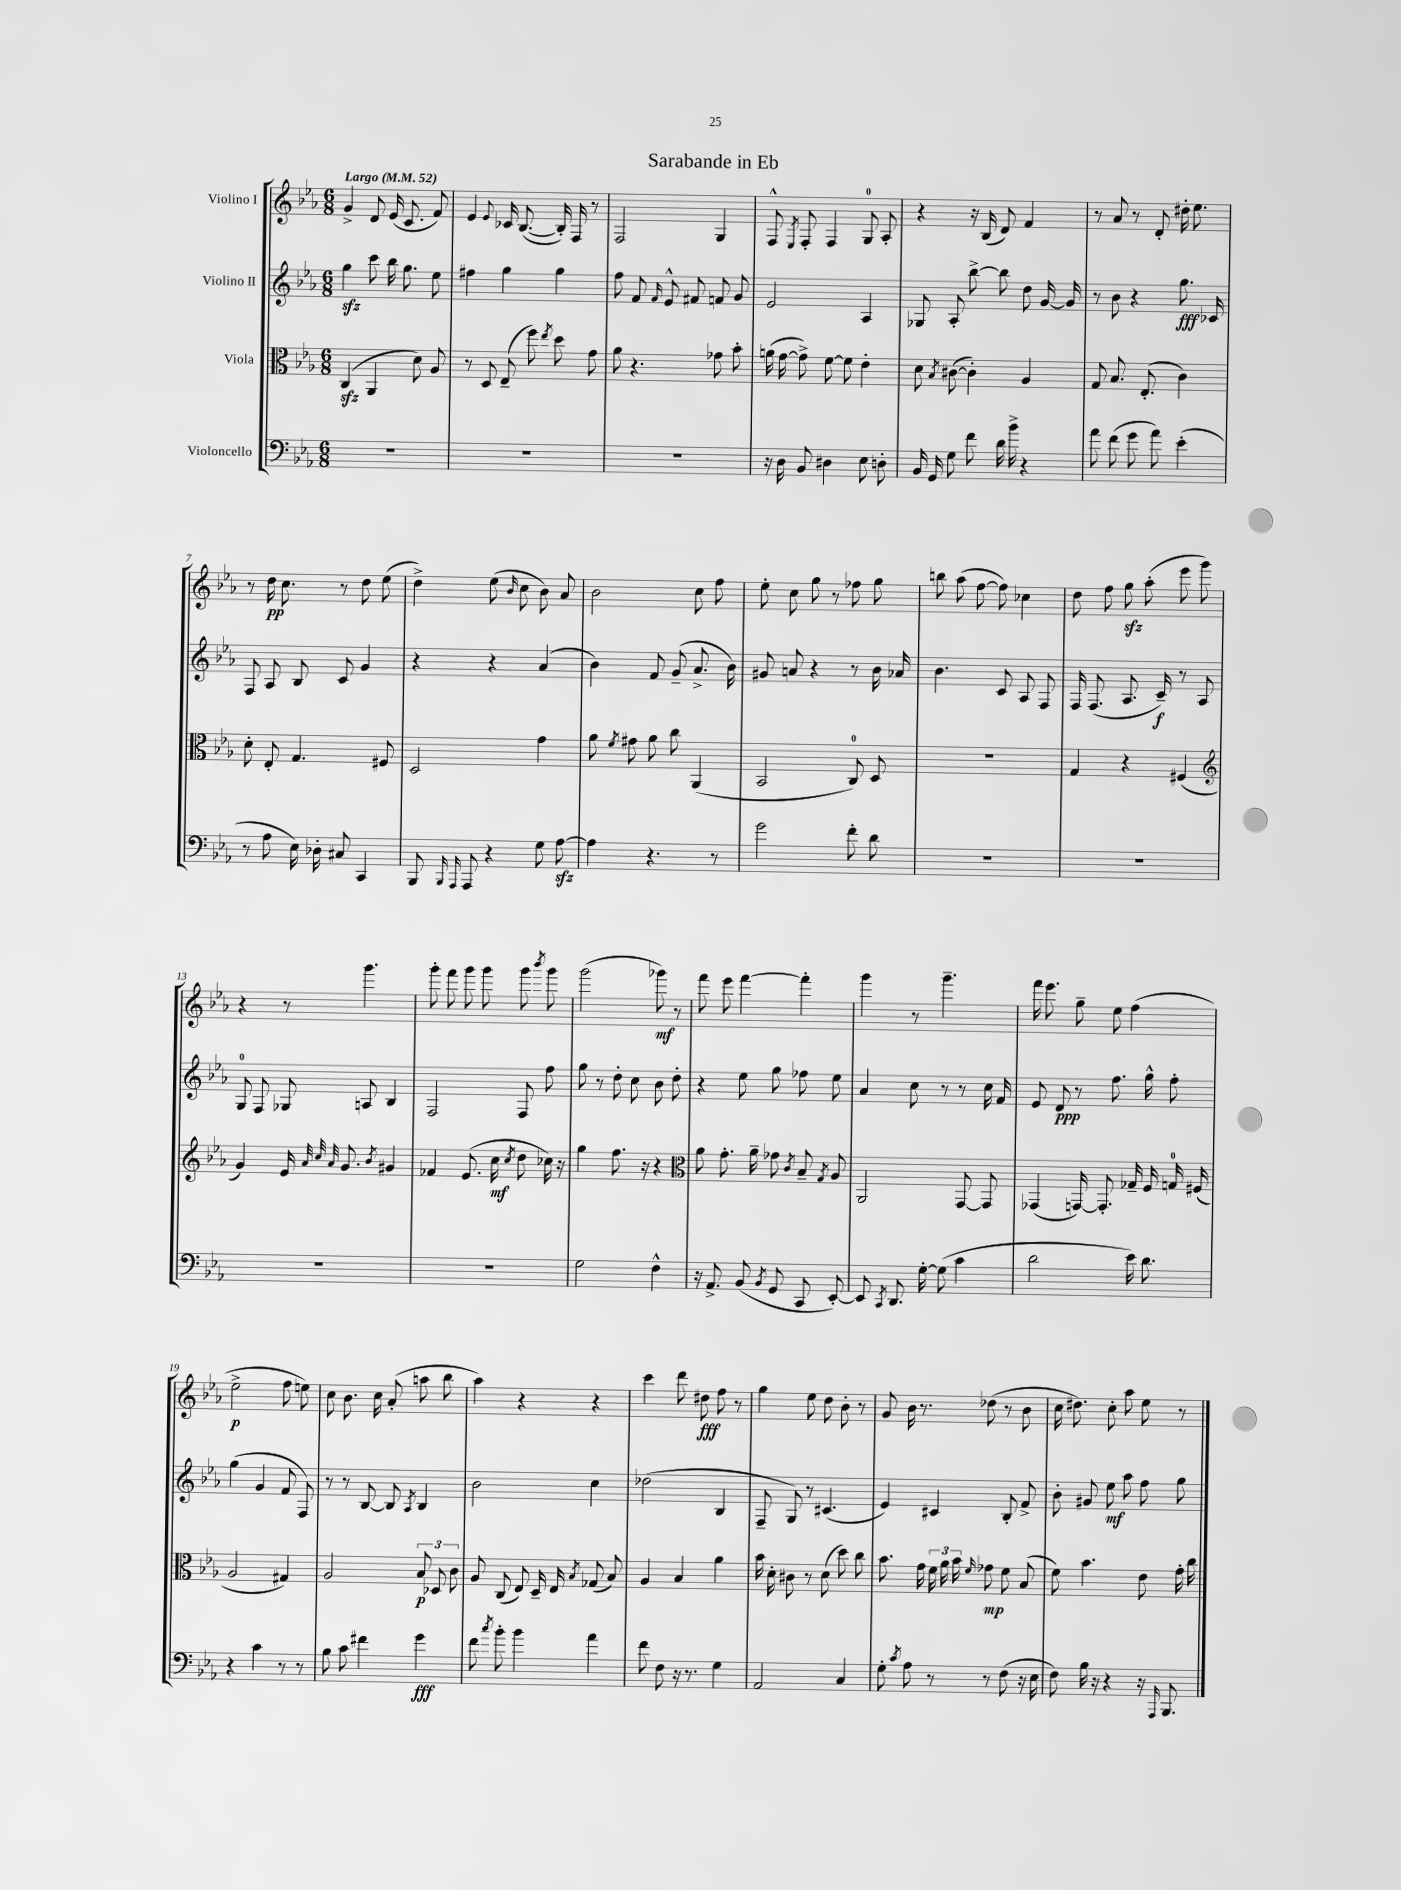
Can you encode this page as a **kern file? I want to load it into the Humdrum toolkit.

**kern	**kern	**kern	**kern
*staff4	*staff3	*staff2	*staff1
*clefF4	*clefC3	*clefG2	*clefG2
*k[b-e-a-]	*k[b-e-a-]	*k[b-e-a-]	*k[b-e-a-]
*M6/8	*M6/8	*M6/8	*M6/8
*MM52	*MM52	*MM52	*MM52
2.r	(4C/	4gg\	4g^/
.	4AA-/	8ccc\	8d/
.	.	16bb-\	(16e-/
.	.	8.gg\	8.c/
.	8d\)	.	.
.	8A-/	8ee-\	8f/)
=	=	=	=
2.r	8r	4ff#\	4e-/
.	8D/	.	.
.	.	.	8qqe-/
.	(8E-~/	4gg\	16c-/
.	.	.	([8.B-/
.	8ff\)	.	.
.	8qee-/	.	.
.	8dd\	4gg\	16B-'/])
.	.	.	16F/
.	8g\	.	8r
=	=	=	=
2.r	8a-\	8ff\	2F/
.	4.r	8f/	.
.	.	16qqf/	.
.	.	8e-^^/	.
.	.	8f#/	.
.	8g-\	8f/	4G/
.	8b-'\	8g/	.
=	=	=	=
16r	(16a\	2e-/	8F^^/
16D\	[16g\	.	.
.	.	.	8qE-/
8BB-/	8g^\])	.	8F'/
4D#\	[8f\	.	4F/
.	8f\]	.	.
8E-\	4e-'\	4A-/	8G/
8D'\	.	.	8A-'/
=	=	=	=
16BB-/	8d\	8G-/	4r
16GG/	.	.	.
.	8qB-/	.	.
8G\	([8c#\	8A-'/	.
8f\	4c#'\])	[8bb-^\	16r
.	.	.	(16B-/
16d\	.	8bb-\]	8d/)
16b-^\	.	.	.
4r	4A-/	8dd\	4f/
.	.	[16g/	.
.	.	16g/]	.
=	=	=	=
8a-\	8G/	8r	8r
(8f\	8.B-/	8b-\	8a-/
8g\	.	4r	8r
.	(8.E-'/	.	.
8a-\)	.	.	8d'/
(4e-'\	4c\)	8.gg\	16dd#'\
.	.	.	8.ee-\
.	.	16c-/	.
=	=	=	=
8r	8d'\	8F/	8r
8A-\	8E-'/	8A-/	16dd\
.	.	.	8.cc\
16E-\)	4.G/	8B-/	.
16D-'\	.	.	.
8C#/	.	8c/	8r
4CC/	.	4g/	8dd\
.	8F#/	.	(8ee-\
=	=	=	=
8BBB-/	2D/	4r	4dd^\)
16qqBBB-/	.	.	.
16qqAAA-/	.	.	.
8AAA-/	.	.	.
4r	.	4r	(8ee-\
.	.	.	16qqb-/
.	.	.	8cc\
8G\	4g\	(4a-/	8b-\)
[8A-\	.	.	8a-/
=	=	=	=
4A-\]	8a-\	4b-\)	2b-\
.	8qf/	.	.
.	8g#\	.	.
4.r	8a-\	8f/	.
.	8cc\	(8g~/	.
.	(4AA-/	8.a-^/	8cc\
8r	.	.	8ff\
.	.	16b-\)	.
=	=	=	=
2g\	2BB-/	8g#/	8ee-'\
.	.	8a/	8cc\
.	.	4r	8gg\
.	.	.	8r
8f'\	8C/)	8r	8ff-\
8d\	8D/	16b-\	8gg\
.	.	16a-/	.
=	=	=	=
2.r	2.r	4.b-\	8bb\
.	.	.	(8aa-\
.	.	.	[8ff\
.	.	8c/	8ff\])
.	.	8A-/	4cc-\
.	.	8F/	.
=	=	=	=
2.r	4G/	16F/	8dd\
.	.	(8.F/	.
.	.	.	8ff\
.	4r	8.A-/	8gg\
.	.	.	(8aa-'\
.	.	16c~/)	.
.	(4F#/	8r	8eee-\
.	.	8A-/	8ggg\)
=	=	=	=
*	*clefG2	*	*
2.r	4g/)	8G/	4r
.	.	8F/	.
.	16e-/	8G-/	8r
.	32qqa-/	.	.
.	32qqcc/	.	.
.	32qqa-/	.	.
.	8.g/	.	.
.	.	8A/	4.ggg\
.	8qb-/	.	.
.	4g#/	4B-/	.
=	=	=	=
2.r	4f-/	2F/	8ggg'\
.	.	.	8fff\
.	(8.e-/	.	8ggg\
.	.	.	8ggg\
.	16cc\	.	.
.	8qcc/	.	.
.	8dd\	8F/	8ggg\
.	.	.	8qbbb-/
.	16cc-\)	8ff\	8ggg\
.	16r	.	.
=	=	=	=
2G\	4gg\	8gg\	(2ggg\
.	.	8r	.
.	8.ff\	8dd'\	.
.	.	8cc\	.
.	16r	.	.
4F^^\	4r	8b-\	8ggg-\)
.	.	8dd'\	8r
=	=	=	=
*	*clefC3	*	*
16r	8a-\	4r	8fff\
8.AA-^/	.	.	.
.	8.g'\	.	8eee-\
(8BB-/	.	8ee-\	[4fff\
.	16a-~\	.	.
8qBB-/	.	.	.
8GG/	8g-\	8gg\	.
.	8qc/	.	.
8CC/	8B-~/	8ff-\	4fff'\]
.	8qG/	.	.
[8EE-'/)	8A-/	8ee-\	.
=	=	=	=
8EE-/]	2AA-/	4a-/	4ggg\
8qCC/	.	.	.
8.DD/	.	.	.
.	.	8cc\	8r
[16G'\	.	.	.
(8G\]	.	8r	4.ggg~\
4c\	[8GG/	8r	.
.	8GG/]	16cc\	.
.	.	16f/	.
=	=	=	=
2d\	(4GG-/	8e-/	16fff\
.	.	.	8.eee-\
.	.	8d/	.
.	[16GG/)	8r	8gg~\
.	8.GG'/]	.	.
.	.	8.ff\	8ee-\
16e-\)	16G-~/	.	(4ff\
8.d\	16F/	16gg^^\	.
.	16G/	8ff'\	.
.	(16F#/	.	.
=	=	=	=
4r	2A-/	(4gg\	2ee-^\
4c\	.	4g/	.
8r	4G#/)	8f/	8ff\
8r	.	8F/)	8ee\)
=	=	=	=
8B-\	2A-/	8r	8cc\
8c\	.	8r	8.b-\
4f#\	.	[8B-/	.
.	.	.	16cc\
.	.	8B-/]	(8a-'/
.	.	8qA-/	.
4g\	12B-/	4B-/	8aa\
.	12D-/	.	.
.	.	.	8bb-\
.	12c\	.	.
=	=	=	=
8f\	8A-/	2b-\	4aa-\)
8qcc/	.	.	.
8b-'\	(8C/	.	.
4b-\	8E-/)	.	4r
.	16D~/	.	.
.	16E-/	.	.
.	8qB-/	.	.
4a-\	(8G-/	4cc\	4r
.	8B-/)	.	.
=	=	=	=
8f\	4A-/	(2dd-\	4ccc\
8F\	.	.	.
16r	4B-/	.	8ddd\
8.r	.	.	.
.	.	.	8dd#\
4G\	4a-\	4B-/	8ff\
.	.	.	8r
=	=	=	=
2AA-/	16b-\	8F~/	4gg\
.	16d'\	.	.
.	8c#\	8G/)	.
.	8r	8r	8ee-\
.	(8d\	(4.c#/	8dd\
4C/	8dd\)	.	8b-'\
.	8cc\	.	8r
=	=	=	=
8G'\	8.b-\	4e-/)	8g/
8qc/	.	.	.
8A-\	.	.	16b-\
.	16g\	.	8.r
8r	24f\	4c#/	.
.	24a-\	.	.
.	24b-\	.	.
.	16qqf/	.	.
8r	8g-\	.	(8dd-\
(8F\	8f\	8B-'/	8r
16r	(8B-/	8f^/	8b-\
16E-\	.	.	.
=	=	=	=
8F\)	8f\)	8b-'\	16cc\
.	.	.	8.dd#\)
16B-\	4.b-\	8g#/	.
16r	.	.	.
4r	.	8ee-\	8cc'\
.	.	8aa-\	8aa-\
16r	8e-\	8ff\	8ee-\
16qqAAA-/	.	.	.
8.BBB-/	.	.	.
.	16g'\	8gg\	8r
.	16cc\	.	.
==	==	==	==
*-	*-	*-	*-
